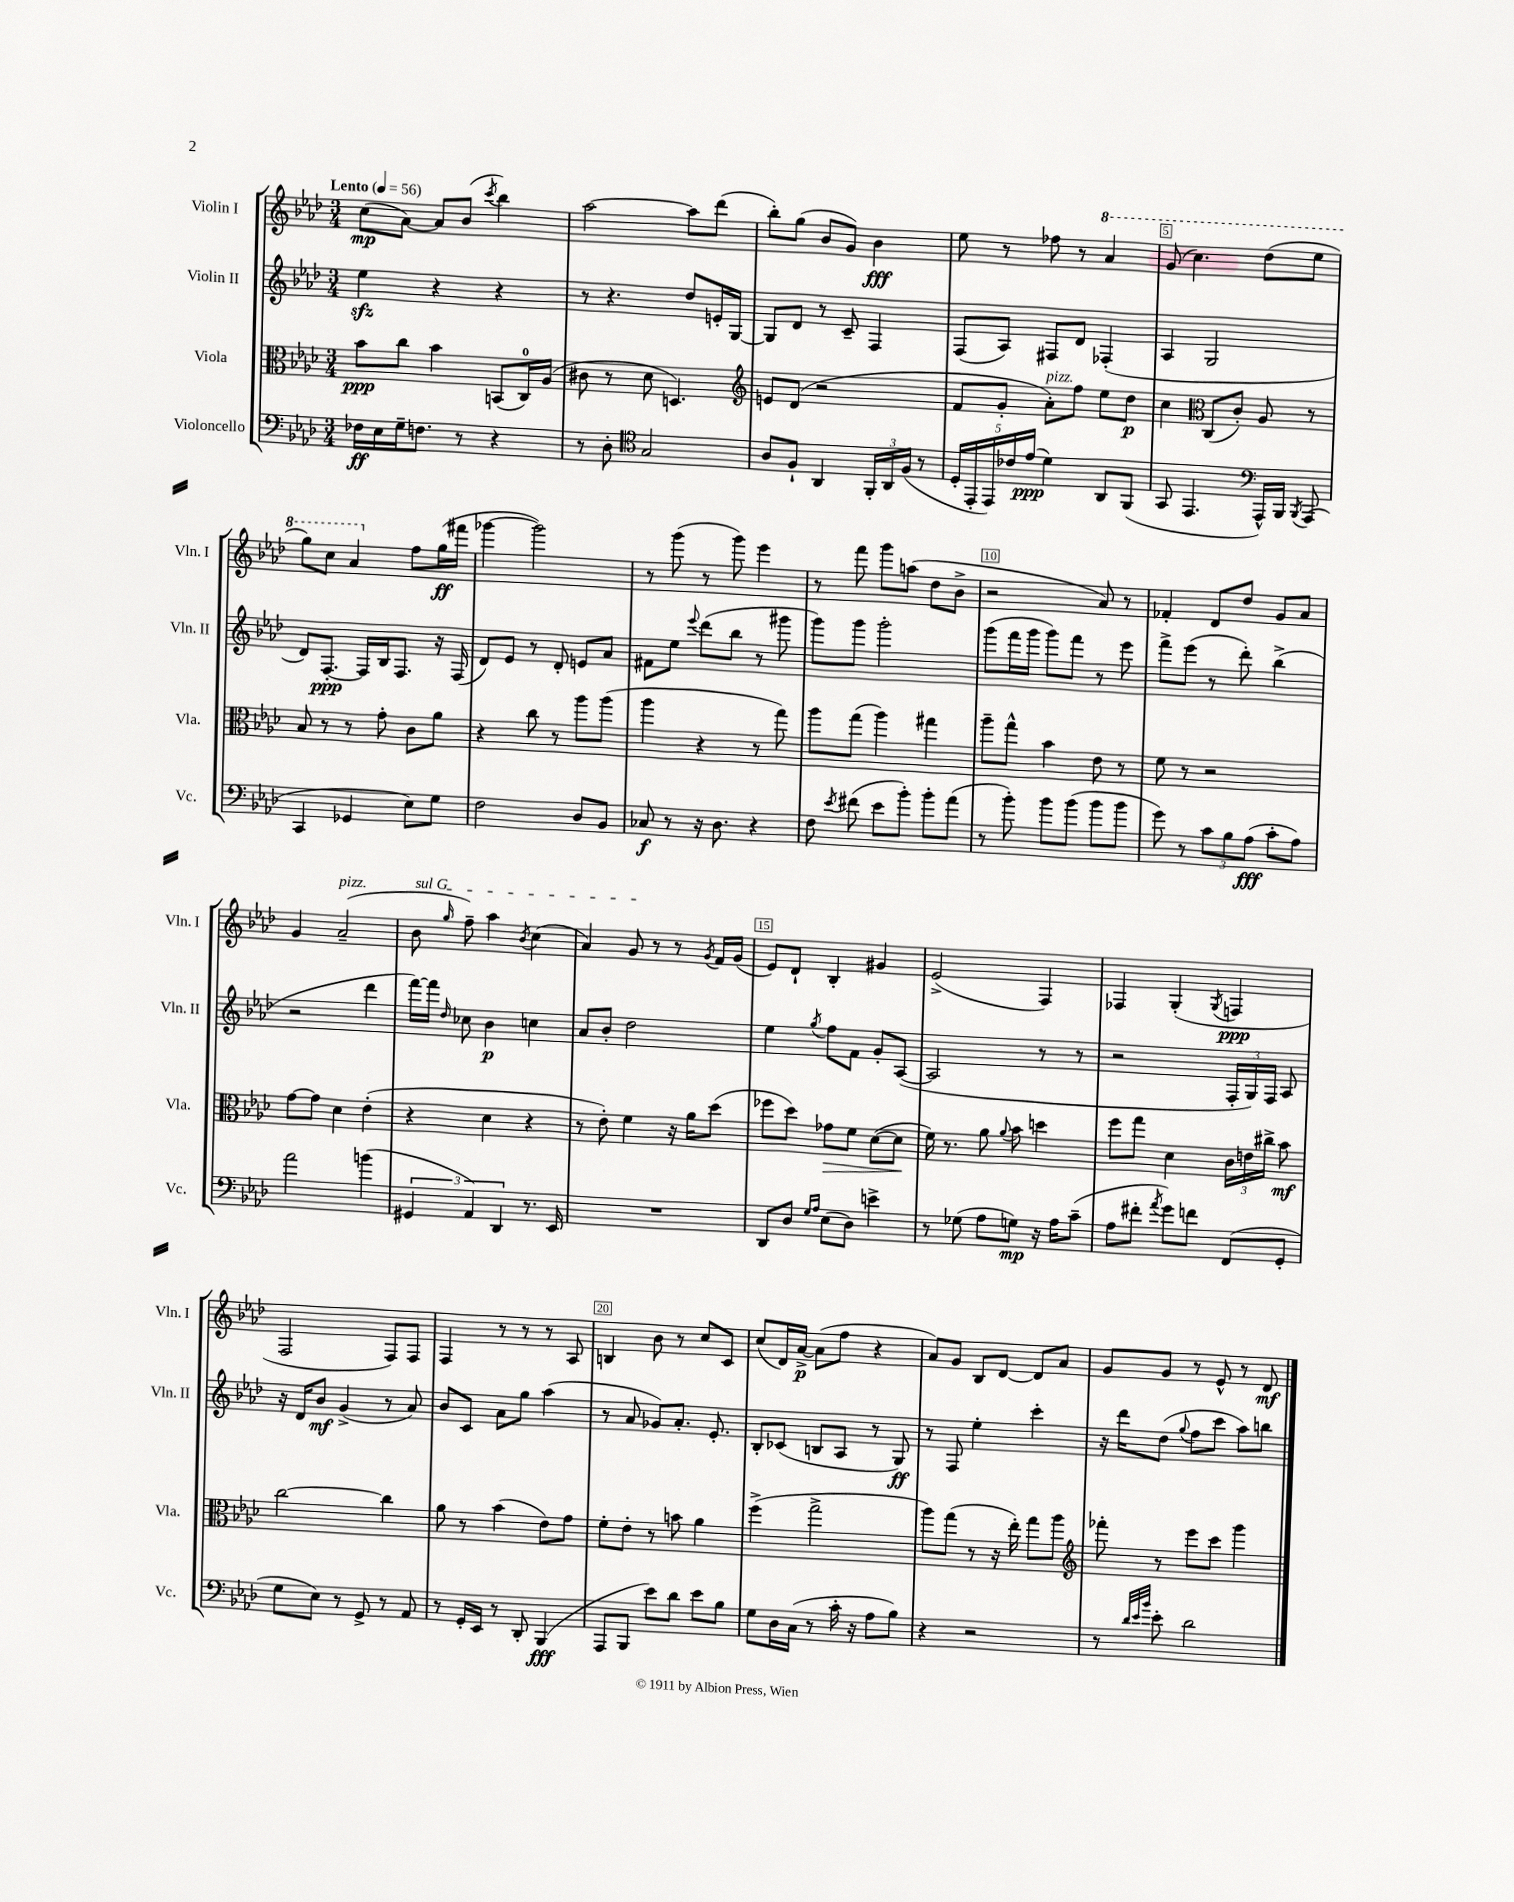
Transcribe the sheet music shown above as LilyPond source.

<<
\new StaffGroup <<
\new Staff = "s0" \with { instrumentName = "Violin I" shortInstrumentName = "Vln. I" } {
    \clef treble \key aes \major \numericTimeSignature \time 3/4 \tempo "Lento" 4 = 56
    \autoBeamOff c''8[\mp( aes'8]~) aes'8[ bes'8]( \acciaccatura { c'''8 } bes''4) |
    aes''2~ aes''8[ des'''8]( |
    bes''8[-.) g''8]( bes'8[ g'8]) bes'4\fff |
    ees''8 r8 fes''8 r8 \ottava #1 aes''4 |
    g''8( c'''4.) des'''8[( ees'''8] |
    g'''8[) c'''8] aes''4 \ottava #0 f''8[ g''16\ff( fis'''16] |
    ges'''4~ ges'''2) |
    r8 g'''8( r8 g'''8) ees'''4 |
    r8 f'''8 g'''8[ a''8]( des''8[ bes'8]-> |
    r2 aes'8) r8 |
    fes'4-. des'8[ des''8] g'8[ aes'8] |
    g'4 aes'2--^\markup { \italic "pizz." }( |
    \once \override TextSpanner.bound-details.left.text = \markup { \italic "sul G" } bes'8\startTextSpan \grace { g''16 } f''8--) aes''4 \acciaccatura { bes'8 } c''4( |
    aes'4) g'8\stopTextSpan r8 r8 \acciaccatura { g'8 } f'16[ g'16]( |
    ees'8[) des'8]-! bes4-. gis'4 |
    ees'2->( f4) |
    fes4 g4-.( \acciaccatura { g8 } f4\ppp |
    f2 f8[) f8] |
    f4 r8 r8 r8 aes8 |
    b4 bes'8 r8 c''8[ c'8] |
    c''8[( des'16) aes'16]~->\p aes'8[( f''8] r4 |
    aes'8[) g'8] bes8[ des'8]~ des'8[ aes'8] |
    g'8[ g'8] r8 ees'8-^ r8 des'8\mf \bar "|." |
}
\new Staff = "s1" \with { instrumentName = "Violin II" shortInstrumentName = "Vln. II" } {
    \clef treble \key aes \major \numericTimeSignature \time 3/4
    \autoBeamOff ees''4\sfz r4 r4 |
    r8 r4. des''8[ e'16-. g16]~ |
    g8[ des'8] r8 c'8-- f4 |
    f8[( aes8]) fis8[ des'8] fes4-.( |
    aes4 g2 |
    des'8[) f8.]~-.\ppp f16[ bes16 f8.] r16 f16( |
    des'8[) ees'8] r8 des'8-. e'8[ aes'8] |
    fis'8[ ees''8] \appoggiatura { ees'''8 } des'''8[( bes''8] r8 gis'''8 |
    g'''8[) g'''8] g'''2-. |
    g'''8[( f'''16 g'''16] g'''8[) f'''8] r8 ees'''8 |
    f'''8[-> ees'''8]( r8 des'''8-.) bes''4->( |
    r2 des'''4 |
    f'''16[~) f'''16] \grace { des''16 } ces''8 bes'4\p c''4 |
    aes'8[ bes'8]-. des''2 |
    ees''4 \acciaccatura { g''8 } f''8[ f'8] g'8[-. aes8]~( |
    aes2 r8 r8 |
    r2 \tuplet 3/2 { f16[-. g16) f16] } aes8 |
    r16 des'16[ bes'8]\mf g'4->( r8 aes'8) |
    bes'8[ c'8] aes'8[ g''8] aes''4( |
    r8 aes'8 ges'8[) aes'8.]-. ees'8.-. |
    bes8[-. ces'8]( b8[ aes8] r8 g8\ff) |
    r8 f8 ees''4-. c'''4-. |
    r16 des'''16[ des''8]( \appoggiatura { g''8 } f''8[ c'''8] aes''8[) b''8] \bar "|." |
}
\new Staff = "s2" \with { instrumentName = "Viola" shortInstrumentName = "Vla." } {
    \clef alto \key aes \major \numericTimeSignature \time 3/4
    \autoBeamOff bes'8[\ppp c''8] bes'4 b,8[( c16-0) aes16]( |
    cis'8 r8 des'8 d4.) |
    \clef treble e'8[ des'8]( r2 |
    f'8[ g'8]-. aes'8[-.^\markup { \italic "pizz." }) f''8] ees''8[ des''8]\p |
    c''4 \clef alto c8[( c'8]-.) aes8 r8 |
    bes8 r8 r8 g'8-. c'8[ aes'8] |
    r4 c''8 r8 aes''8[ aes''8]( |
    aes''4 r4 r8 g''8) |
    aes''8[ g''8]( aes''4) gis''4 |
    aes''8[-- g''8]-^ bes'4 ees'8 r8 |
    f'8 r8 r2 |
    g'8[~ g'8] des'4 ees'4-.( |
    r4 des'4 r4 |
    r8 ees'8-.) f'4 r16 aes'16[ des''8]( |
    fes''8[ des''8]) ges'8[\> f'8] des'8[~( des'8]\! |
    f'16) r8. aes'8 \appoggiatura { aes'8 } bes'8 d''4 |
    f''8[ g''8] des'4 \tuplet 3/2 { c'16[ e'16 cis''16]-> } bes'8\mf |
    c''2~ c''4 |
    aes'8 r8 bes'4( ees'8[) g'8] |
    f'8[-. ees'8]-. r8 b'8 aes'4 |
    f''4->( g''2-> |
    aes''8[) g''8]( r8 r16 ees''16-.) g''8[ aes''8] |
    \clef treble fes'''8-. r8 ees'''8[ c'''8] g'''4 \bar "|." |
}
\new Staff = "s3" \with { instrumentName = "Violoncello" shortInstrumentName = "Vc." } {
    \clef bass \key aes \major \numericTimeSignature \time 3/4
    \autoBeamOff fes16[\ff ees16 g16-- f8.] r8 r4 |
    r8 des8-. \clef tenor g2 |
    aes8[ f8]-! aes,4 \tuplet 3/2 { f,16[-. aes,16 f16]( } r8 |
    \tuplet 5/4 { des16[-. ees,16-. ees,16) ces'16 ees'16]\ppp( } des'4) aes,8[ f,8]( |
    g,8 ees,4. \clef bass aes,,16[-^) bes,,16] \acciaccatura { bes,,8 } aes,,8( |
    c,4 ges,4 ees8[) g8] |
    f2 des8[ bes,8] |
    ces8\f r8 r16 des8. r4 |
    f8 \acciaccatura { ees'8 } fis'8( ees'8[ bes'8]-.) bes'8[-. aes'8]( |
    r8 bes'8-.) bes'8[ bes'8]( bes'8[ bes'8] |
    g'8) r8 \tuplet 3/2 { c'8[ bes8 aes8]\fff( } c'8[-. aes8]) |
    aes'2 b'4( |
    \tuplet 3/2 { gis,4 aes,4) des,4 } r8. ees,16 |
    R2. |
    des,8[ des8] \grace { g16[ aes16] } ees8[( des8]) e'4-> |
    r8 ges8( aes8[ g8]\mp) r16 aes16[ c'8]--( |
    aes8[ fis'8]-. \acciaccatura { aes'8 } g'8[) f'8] f,8[( g,8]-. |
    g8[ ees8]) r8 g,8-> r8 aes,8 |
    r8 g,16[-. ees,16] r8 des,8-. bes,,4\fff( |
    aes,,8[ bes,,8] ees'8[) des'8] ees'8[ bes8] |
    g8[ des16 c16]( r8 c'16-. r16 aes8[ bes8]) |
    r4 r2 |
    r8 \grace { des'32[ ees'32 bes'32] } ees'8-. des'2 \bar "|." |
}
>>
>>
\layout { \context { \Score \override BarNumber.break-visibility = ##(#f #t #t) barNumberVisibility = #(every-nth-bar-number-visible 5) \override BarNumber.stencil = #(make-stencil-boxer 0.1 0.3 ly:text-interface::print) } }
